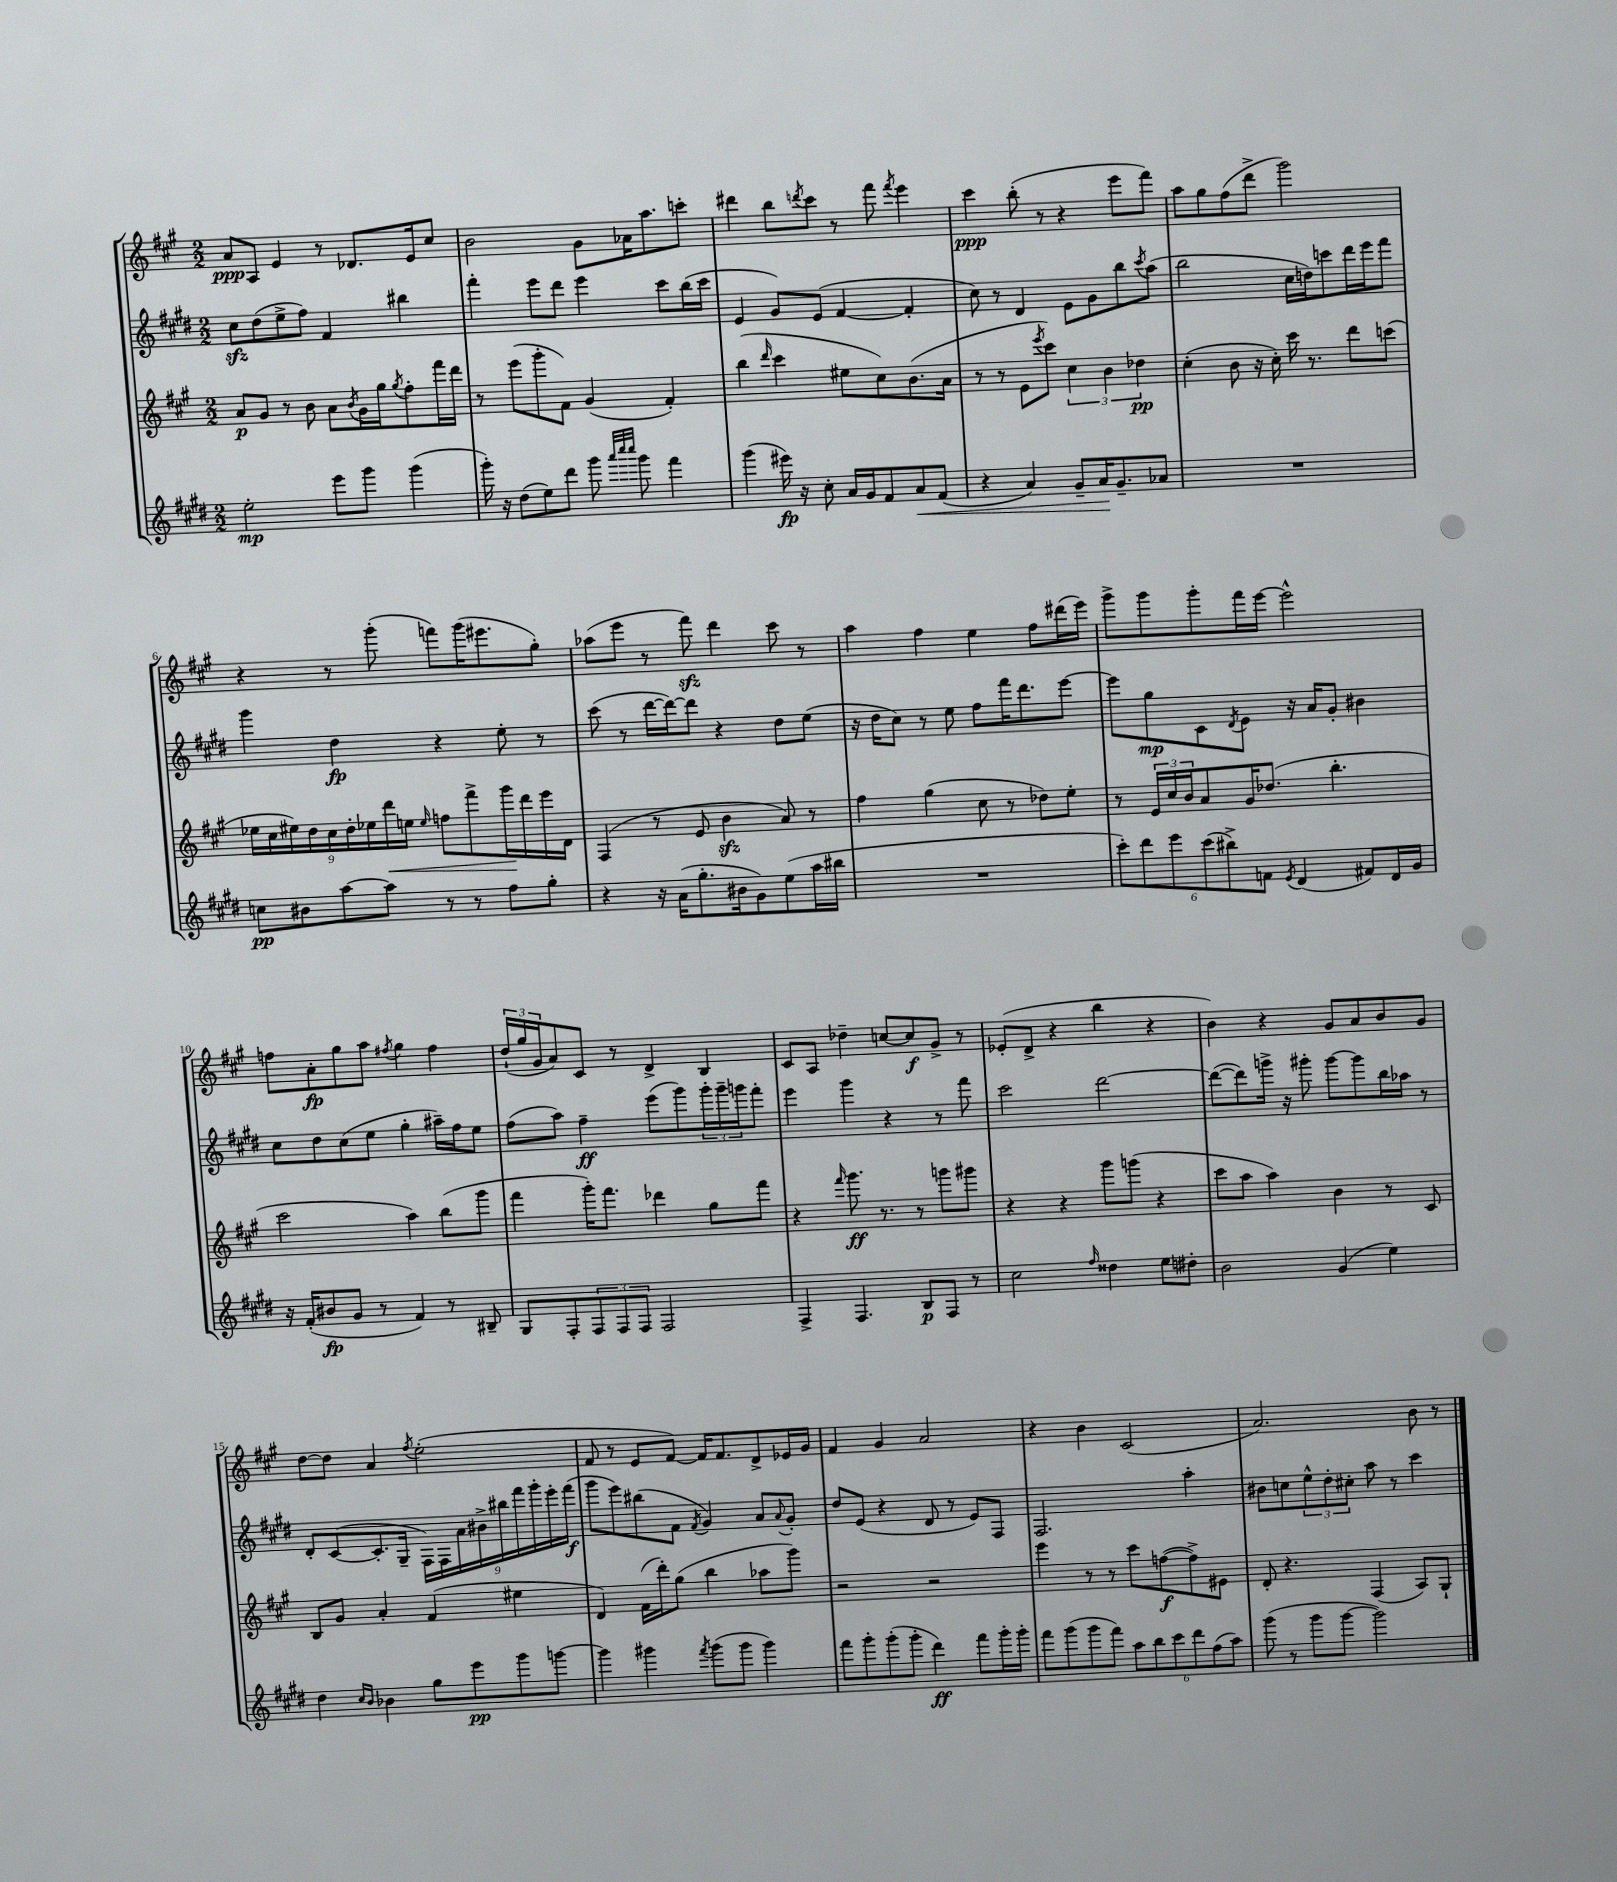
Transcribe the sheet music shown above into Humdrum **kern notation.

**kern	**dynam	**kern	**dynam	**kern	**dynam	**kern	**dynam
*part4	*part4	*part3	*part3	*part2	*part2	*part1	*part1
*staff4	*staff4	*staff3	*staff3	*staff2	*staff2	*staff1	*staff1
*clefG2	*	*clefG2	*	*clefG2	*	*clefG2	*
*k[f#c#g#d#]	*	*k[f#c#g#]	*	*k[f#c#g#d#]	*	*k[f#c#g#]	*
*M2/2	*	*M2/2	*	*M2/2	*	*M2/2	*
=1	=1	=1	=1	=1	=1	=1	=1
2ee'\	mp	8a/L	p	8cc#zz\L	.	8a/L	ppp
.	.	8g#/J	.	(8dd#\	.	8A/J	.
.	.	8r	.	8ee^\	.	4e/	.
.	.	8b\	.	8ff#\J)	.	.	.
8eee\L	.	8a\L	.	4f#/	.	8r	.
.	.	8qb/	.	.	.	.	.
8ggg#\J	.	16g#\L	.	.	.	8.d-X/L	.
.	.	16gg#\J	.	.	.	.	.
.	.	8qgg#/	.	.	.	.	.
(4ggg#\	.	8ff#'\	.	4bb#X\	.	.	.
.	.	.	.	.	.	16e/k	.
.	.	16fff#\L	.	.	.	8cc#/J	.
.	.	16ddd\JJ	.	.	.	.	.
=2	=2	=2	=2	=2	=2	=2	=2
16ggg#'\)	.	8r	.	4fff#'\	.	2b\	.
16r	.	.	.	.	.	.	.
(8dd#\L	.	(8eee\L	.	.	.	.	.
8ee\)	.	8ggg#'\	.	8eee\L	.	.	.
8ddd#\J	.	8f#\J)	.	8ddd#\J	.	.	.
8ggg#\	.	(4g#/	.	4eee\	.	8g#\L	.
32qqaaa/LLL	.	.	.	.	.	.	.
32qqcccc#/	.	.	.	.	.	.	.
32qqcccc#/JJJ	.	.	.	.	.	.	.
8ggg#\	.	.	.	.	.	16a-X\K	.
.	.	.	.	.	.	8.aa\	.
4fff#\	.	4f#'/)	.	8ccc#\L	.	.	.
.	.	.	.	(16bb\L	.	8cccn'\J	.
.	.	.	.	16ccc#\JJ	.	.	.
=3	=3	=3	=3	=3	=3	=3	=3
(4ggg#\	.	(4bb\	.	4e/	.	4ddd#X\	.
.	.	16qqddd/	.	.	.	.	.
16eee#X\)	fp	4ccc#\	.	8g#/L)	.	8bb\L	.
16r	.	.	.	.	.	.	.
.	.	.	.	.	.	8qdddn/	.
8cc#'\	.	.	.	(8e/J	.	8ccc#\J	.
16a/LL	.	8ee#X\L	.	[4f#/	.	8r	.
16g#/J	.	.	.	.	.	.	.
8f#/	.	8cc#\)	.	.	.	8fff#\	.
.	.	.	.	.	.	8qfff#/	.
!	!LO:HP:b	!	!	!	!	!	!
8a/	<	(8.b\	.	4f#'/]	.	4eee\	.
(8f#/J	.	.	.	.	.	.	.
.	.	16a\Jk	.	.	.	.	.
=4	=4	=4	=4	=4	=4	=4	=4
4r	.	8r	.	8cc#\)	.	4ccc#\	ppp
.	.	8r	.	8r	.	.	.
4a/)	.	8e\L	.	4d#/	.	(8bb'\	.
.	.	8qeee/	.	.	.	.	.
.	.	8ccc#\J)	.	.	.	8r	.
8g#~/L	.	6cc#\	.	8e\L	.	4r	.
16a/K	.	.	.	8g#\	.	.	.
.	.	6b\	.	.	.	.	.
8.g#~/	[	.	.	.	.	.	.
.	.	.	.	8bb\	.	8eee\L	.
.	.	6dd-X\	pp	.	.	.	.
.	.	.	.	8qccc#/	.	.	.
8a-X/J	.	.	.	(8aa\J	.	8fff#\J)	.
=5	=5	=5	=5	=5	=5	=5	=5
1r	.	(4cc#'\	.	2bb\	.	8aa\L	.
.	.	.	.	.	.	8gg#\	.
.	.	8b\	.	.	.	(8ff#\	.
.	.	16r	.	.	.	8ddd^\J	.
.	.	16cc#'\)	.	.	.	.	.
.	.	16ccc#\	.	16cc#\LL	.	2ggg#\)	.
.	.	8.r	.	16ddn\J)	.	.	.
.	.	.	.	8cccn\	.	.	.
.	.	8ddd\L	.	16ddd#\L	.	.	.
.	.	.	.	16eee\J	.	.	.
.	.	(8cccn\J	.	8fff#\J	.	.	.
!!LO:LB:g=z
=6	=6	=6	=6	=6	=6	=6	=6
8ccn\L	pp	18ee-X\LL	.	4ggg#\	.	4r	.
.	.	18cc#\	.	.	.	.	.
.	.	18ee#X\)	.	.	.	.	.
8b#X\	.	.	.	.	.	.	.
.	.	18dd\	.	.	.	.	.
.	.	18cc#\	.	.	.	.	.
[8aa\	.	.	.	4dd#\	fp	8r	.
.	.	18dd'\	.	.	.	.	.
.	.	18ee-X\	.	.	.	.	.
8aa\J]	.	.	.	.	.	(8ggg#'\	.
!	!	!	!LO:HP:b	!	!	!	!
.	.	18ddd\	<	.	.	.	.
.	.	18een\JJ	.	.	.	.	.
.	.	16qqee/	.	.	.	.	.
8r	.	8ffn\L	.	4r	.	8fffn\L)	.
8r	.	8fff#^\	.	.	.	(16ggg#\K	.
.	.	.	.	.	.	8.eee#X\	.
8ff#\L	.	16ggg#\L	.	8ee'\	.	.	.
.	.	16ddd\	[	.	.	.	.
8gg#'\J	.	16eee\	.	8r	.	8gg#'\J)	.
.	.	16d\JJ	.	.	.	.	.
=7	=7	=7	=7	=7	=7	=7	=7
4r	.	(4F#/	.	(8ccc#\	.	(8aa-X\L	.
.	.	.	.	8r	.	8eee\J	.
16r	.	8r	.	[16ddd#\LL	.	8r	.
(16a\KL	.	.	.	16ddd#\J_)	.	.	.
8.gg#'\	.	8e/	.	8ddd#\J]	.	8fff#zz\)	.
.	.	4bzz\	.	4r	.	4ddd\	.
16b#X\k	.	.	.	.	.	.	.
8g#\)	.	.	.	.	.	.	.
(8ee\	.	8a/)	.	8dd#\L	.	8ccc#\	.
16aa\L	.	8r	.	(8ee\J	.	8r	.
16bb#X\JJ	.	.	.	.	.	.	.
=8	=8	=8	=8	=8	=8	=8	=8
1r	.	4ff#\	.	16r	.	4aa\	.
.	.	.	.	16dd#\KL	.	.	.
.	.	.	.	8cc#\J)	.	.	.
.	.	(4gg#\	.	8r	.	4ff#\	.
.	.	.	.	8ee\	.	.	.
.	.	8cc#\	.	8ff#\L	.	4ee\	.
.	.	8r	.	16fff#\K	.	.	.
.	.	.	.	8.ddd#\	.	.	.
.	.	8dd-X\L)	.	.	.	8ff#\L	.
.	.	8ee'\J	.	[8eee\J	.	(16ddd#X\L	.
.	.	.	.	.	.	16eee\JJ)	.
=9	=9	=9	=9	=9	=9	=9	=9
12ccc#'\L)	.	8r	.	8eee\L]	.	8ggg#^\L	.
12ddd#\	.	.	.	.	.	.	.
.	.	24e/LL	.	8gg#\	mp	8ggg#\	.
12eee\	.	24cc#/	.	.	.	.	.
.	.	24b/J	.	.	.	.	.
(12ccc#\	.	8a/	.	8c#\	.	8ggg#'\	.
12bb#X^\)	.	.	.	.	.	.	.
.	.	.	.	8qd#/	.	.	.
.	.	16g#/K	.	8e\J	.	16fff#\L	.
12fn\J	.	.	.	.	.	.	.
.	.	(8.dd-X/J	.	.	.	[16eee\JJ	.
8qe/	.	.	.	.	.	.	.
(4d#/	.	.	.	16r	.	2eee^^\]	.
.	.	.	.	16a/KL	.	.	.
.	.	4.bb'\	.	8g#'/J	.	.	.
8f#X/L)	.	.	.	4b#X\	.	.	.
16d#/L	.	.	.	.	.	.	.
16g#/JJ	.	.	.	.	.	.	.
!!LO:LB:g=z
=10	=10	=10	=10	=10	=10	=10	=10
16r	.	2ccc#\	.	8cc#\L	.	8ffn\L	.
(16f#'/KL	.	.	.	.	.	.	.
8b#X/	fp	.	.	8dd#\	.	8a'\	fp
8g#/J	.	.	.	(8cc#\	.	8gg#\	.
8r	.	.	.	8ee\J	.	8aa\J	.
.	.	.	.	.	.	8qff#X/	.
4f#/)	.	4aa\)	.	4gg#'\	.	4gg#\	.
8r	.	(8bb\L	.	16aa#X~\LL)	.	4ff#\	.
.	.	.	.	16ff#\J	.	.	.
8B#X~/	.	8ggg#\J	.	8ee\J	.	.	.
=11	=11	=11	=11	=11	=11	=11	=11
8G#/L	.	4fff#\	.	(8ff#\L	.	(24dd`/LL	.
.	.	.	.	.	.	24gg#/	.
.	.	.	.	.	.	24g#/J	.
8F#'/	.	.	.	8aa\J)	.	8a/)	.
12F#/	.	16ggg#'\KL)	.	4ff#~\	ff	8c#/J	.
.	.	8.fff#\J	.	.	.	.	.
12F#/	.	.	.	.	.	.	.
.	.	.	.	.	.	8r	.
12F#/J	.	.	.	.	.	.	.
2F#/	.	4ddd-X\	.	(8eee\L	.	4d^/	.
.	.	.	.	8ggg#\)	.	.	.
.	.	8gg#\L	.	24ggg#'\L	.	4B/	.
.	.	.	.	24ggg#~\	.	.	.
.	.	.	.	24gggn\J	.	.	.
.	.	8fff#\J	.	8fff#'\J	.	.	.
=12	=12	=12	=12	=12	=12	=12	=12
4F#^/	.	4r	.	4eee\	.	8c#/L	.
.	.	.	.	.	.	8A/J	.
.	.	16qqfff#/	.	.	.	.	.
4.F#/	.	8.ggg#\	ff	4ggg#\	.	4dd-X~\	.
.	.	8.r	.	.	.	.	.
.	.	.	.	4r	.	[8ccn/L	.
8B/L	p	8r	.	.	.	8cc/]	f
8F#/J	.	8gggn\L	.	8r	.	8g#^/J	.
8r	.	8ggg#X\J	.	8fff#\	.	8r	.
=13	=13	=13	=13	=13	=13	=13	=13
2cc#\	.	4r	.	2ccc#\	.	(8e-X'/L	.
.	.	.	.	.	.	8d^/J	.
.	.	4r	.	.	.	4r	.
16qqff#/	.	.	.	.	.	.	.
4dd##X\	.	8ggg#\L	.	[2ddd#\	.	4bb\	.
.	.	(8gggn\J	.	.	.	.	.
8ee\L	.	4r	.	.	.	4r	.
8dd#X'\J	.	.	.	.	.	.	.
=14	=14	=14	=14	=14	=14	=14	=14
2b\	.	8ccc#\L	.	(8ddd#\L_	.	4b\)	.
.	.	8aa\J	.	8ddd#\])	.	.	.
.	.	4aa\)	.	16gggn^\Jk	.	4r	.
.	.	.	.	16r	.	.	.
.	.	.	.	8ggg#X'\	.	.	.
(4g#/	.	4b\	.	[8ggg#\L	.	8g#/L	.
.	.	.	.	8ggg#\]	.	8a/	.
4ee\)	.	8r	.	16bb\L	.	8b/	.
.	.	.	.	16aa-X\JJ	.	.	.
.	.	8c#/	.	8r	.	8g#/J	.
!!LO:LB:g=z
=15	=15	=15	=15	=15	=15	=15	=15
4dd#\	.	8B/L	.	8d#'/L	.	[8dd\L	.
.	.	8g#/J	.	([8c#/	.	8dd\J]	.
16qqcc#/LL	.	.	.	.	.	.	.
16qqb/JJ	.	.	.	.	.	.	.
4b-X\	.	4a'/	.	8.c#'/]	.	4a/	.
.	.	.	.	16G#~/Jk	.	.	.
.	.	.	.	.	.	8qff#/	.
8gg#\L	.	(4f#/	.	18F#\LL)	.	(2ee'\	.
.	.	.	.	18F#\	.	.	.
.	.	.	.	18a\	.	.	.
8eee\	pp	.	.	.	.	.	.
.	.	.	.	18b#X^\	.	.	.
.	.	.	.	18bb#X\	.	.	.
8ggg#\	.	4ee#X\	.	.	.	.	.
.	.	.	.	18fff#\	.	.	.
.	.	.	.	18ggg#'\	.	.	.
[8gggn\J	.	.	.	.	.	.	.
.	.	.	.	18eee'\	.	.	.
.	.	.	.	(18fff#\JJ	f	.	.
=16	=16	=16	=16	=16	=16	=16	=16
4ggg\]	.	4d/)	.	8ggg#\L	.	8f#/	.
.	.	.	.	8eee\)	.	8r	.
4ggg#X\	.	(16f#\LL	.	(8bb#X\	.	8e/L	.
.	.	16ddd'\J)	.	.	.	.	.
.	.	(8gg#\J	.	8f#\J	.	[8f#/J)	.
8qfff#/	.	.	.	8qf#/	.	.	.
(8ggg#\L	.	4bb\	.	4g#/)	.	16f#/KL]	.
.	.	.	.	.	.	8.f#/	.
8ggg#\J	.	.	.	.	.	.	.
4ggg#\)	.	8aa-X\L	.	8a/L	.	8d^/	.
.	.	.	.	8qqa/	.	.	.
.	.	8ggg#\J)	.	8g#'/J	.	16e-X/L	.
.	.	.	.	.	.	16g#/JJ	.
=17	=17	=17	=17	=17	=17	=17	=17
8fff#\L	.	2r	.	8dd#/L	.	4f#/	.
8ggg#'\	.	.	.	(8e/J	.	.	.
(8ggg#'\	.	.	.	4r	.	4g#/	.
8ggg#'\J	.	.	.	.	.	.	.
4ddd#\)	ff	2r	.	8d#/	.	2a/	.
.	.	.	.	8r	.	.	.
8fff#\L	.	.	.	8e/L)	.	.	.
16ggg#'\L	.	.	.	8F#/J	.	.	.
16ggg#'\JJ	.	.	.	.	.	.	.
=18	=18	=18	=18	=18	=18	=18	=18
8fff#\L	.	4eee\	.	2.F#/	.	4r	.
(8ggg#\	.	.	.	.	.	.	.
8ggg#\	.	8r	.	.	.	4b\	.
8fff#\J)	.	8r	.	.	.	.	.
12aa\L	.	8ccc#\L	.	.	.	(2c#/	.
12bb\	.	.	.	.	.	.	.
.	.	([8ffn\	f	.	.	.	.
12ccc#\	.	.	.	.	.	.	.
12ddd#\	.	8ff^\])	.	4aa'\	.	.	.
(12ff#\	.	.	.	.	.	.	.
.	.	8e#X\J	.	.	.	.	.
12aa\J)	.	.	.	.	.	.	.
=19	=19	=19	=19	=19	=19	=19	=19
(8ggg#\	.	8d'/	.	8b#X\L	.	2.a/)	.
8r	.	4.r	.	8ccn\	.	.	.
8ggg#\L	.	.	.	12ee^^\	.	.	.
.	.	.	.	12dd#'\	.	.	.
[8ggg#\J	.	.	.	.	.	.	.
.	.	.	.	12cc#X'\J	.	.	.
2ggg#\])	.	(4F#/	.	8aa\	.	.	.
.	.	.	.	8r	.	.	.
.	.	8A/L)	.	4ccc#\	.	8b\	.
.	.	8G#`/J	.	.	.	8r	.
==	==	==	==	==	==	==	==
*-	*-	*-	*-	*-	*-	*-	*-
